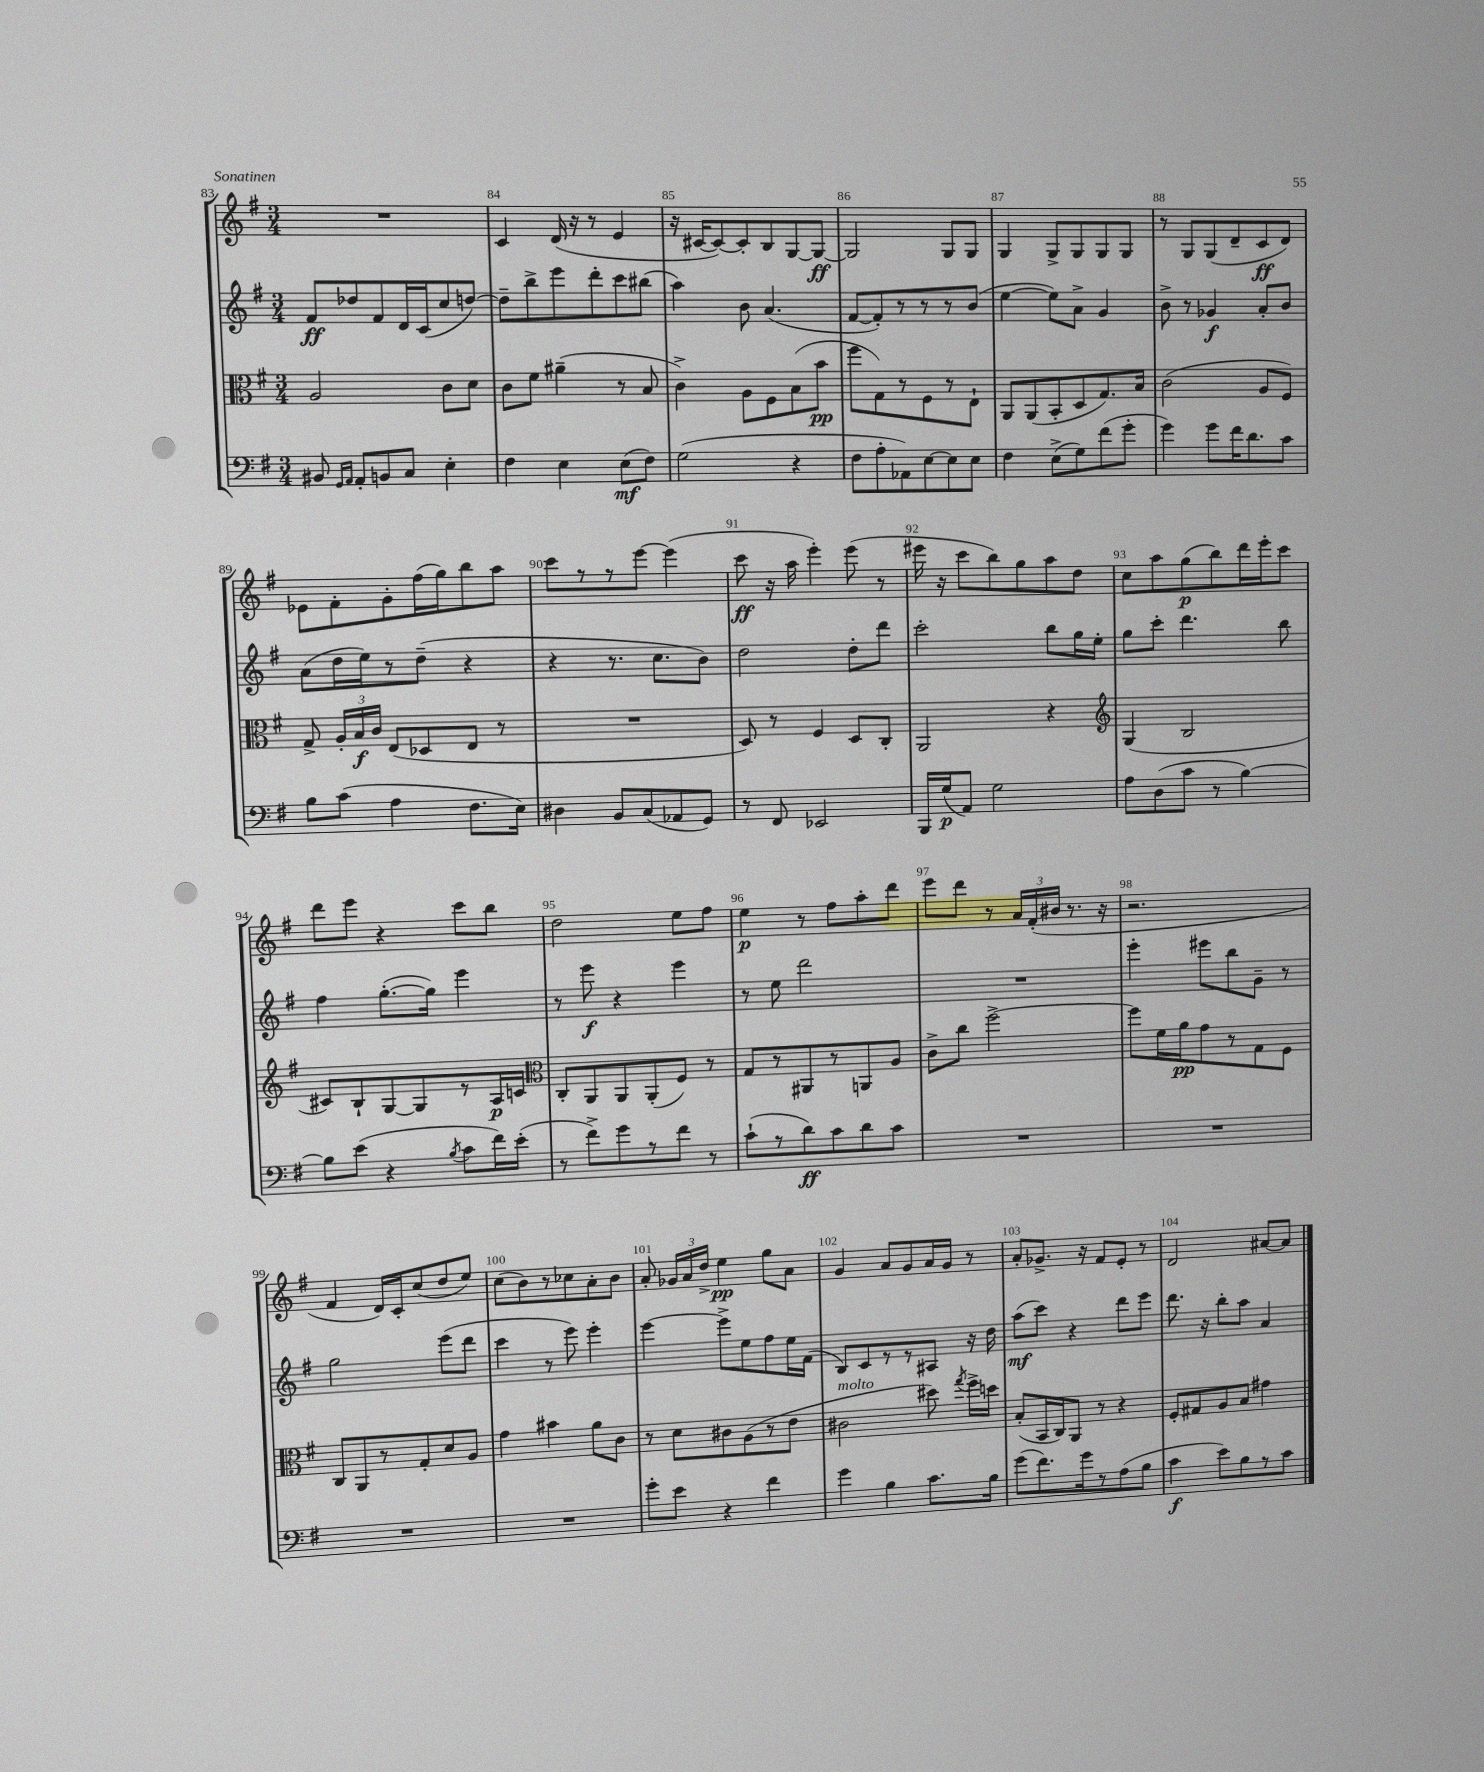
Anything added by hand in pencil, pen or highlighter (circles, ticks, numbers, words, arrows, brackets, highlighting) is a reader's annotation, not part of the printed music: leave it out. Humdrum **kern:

**kern	**kern	**kern	**kern
*staff4	*staff3	*staff2	*staff1
*clefF4	*clefC3	*clefG2	*clefG2
*k[f#]	*k[f#]	*k[f#]	*k[f#]
*M3/4	*M3/4	*M3/4	*M3/4
8BB#	2A	8f#	2.r
16qqGG	.	.	.
16qqAA	.	.	.
8AA'	.	8dd-	.
8BB	.	8f#	.
8C	.	16d	.
.	.	(16c	.
4E'	8c	8cc	.
.	8d	[8dd)	.
=	=	=	=
4F#	8c	8dd~]	4c
.	8f#	8bb^	.
4E	(4a#~	8eee	(16d
.	.	.	16r
.	.	8ddd'	8r
(8E	8r	8ccc	4e
8F#)	8B	(8bb#	.
=	=	=	=
(2G	4c^)	4aa)	16r
.	.	.	[16c#
.	.	.	8c#_)
.	8A	8b	8c#']
.	8F#	(4.a	8B
4r	(8B	.	[8G
.	8b	.	8G_
=	=	=	=
8F#	8ff#	[8f#	2G]
8A'	8G)	8f#'])	.
8AA-)	8r	8r	.
[8E	8F#	8r	.
8E]	8r	8r	8G
8E	8E`	(8b	8G
=	=	=	=
4F#	8AA	[4ee	4G
.	(8AA	.	.
(8E^	8BB'	8ee])	8G^
8G)	8D	8a^	8G
(8f#	8.G)	4g	8G
8g'	.	.	8G
.	16B	.	.
=	=	=	=
4g)	(2c	8b^	8r
.	.	8r	8G
8g	.	4g-	(8G
16f#	.	.	8d~
8.d	.	.	.
.	8A	8a'	8c
8c	8F#)	8b	8d)
=	=	=	=
8B	8G^	(8a	8e-
(8c	24A'	16dd	8f#'
.	24B	.	.
.	.	16ee)	.
.	24c	.	.
4A	(8E	8r	8g'
.	8D-	(8dd~	(16ff#
.	.	.	16gg)
8.F#	8E	4r	8bb
.	8r	.	8aa
16E)	.	.	.
=	=	=	=
4D#	2.r	4r	8ccc
.	.	.	8r
8BB	.	8.r	8r
(8C	.	.	[8eee
.	.	8.cc	.
8AA-	.	.	(4eee]
8GG)	.	8b)	.
=	=	=	=
8r	8D)	2dd	8ccc
8FF#	8r	.	16r
.	.	.	16aa
2EE-	4F#	.	4eee')
.	8D	8dd'	(8eee
.	8C'	8ddd	8r
=	=	=	=
16BBB	2AA	2ccc'	16eee#
(16G	.	.	16r
8AA)	.	.	8ccc
2G	.	.	8bb)
.	.	.	8gg
.	4r	8bb	8aa
.	.	16gg	8dd
.	.	16ee'	.
=	=	=	=
*	*clefG2	*	*
8A	(4G	8gg	8cc
(8D	.	8ccc'	8aa
8c	2B	4.ddd	(8gg
8r	.	.	8bb)
[4B)	.	.	16ddd
.	.	.	16eee'
.	.	8bb	8ccc
=	=	=	=
8B]	8c#)	4ff#	8ddd
(8e	8B`	.	8eee
4r	[8G	([8.gg'	4r
.	8G]	.	.
.	.	16gg])	.
8qB	.	.	.
8c	8r	4eee	8ccc
16f#)	16A	.	8bb
(16e'	16c	.	.
=	=	=	=
*	*clefC3	*	*
8r	8C'	8r	2dd
8f#^)	8AA	8eee	.
8g	8AA	4r	.
8r	(8AA'	.	.
8f#	8F#)	4eee	8ee
8r	8r	.	8ff#
=	=	=	=
(8c`	8G	8r	4ee
8r	8r	8ee	.
8d)	8AA#	2ddd	8r
8c	8r	.	8ff#
8d	8AA	.	8aa'
8c	8A	.	8ddd
=	=	=	=
2.r	8c^	2.r	8eee
.	8cc	.	8ddd
.	[2ff#^	.	8r
.	.	.	24a
.	.	.	(24f#'
.	.	.	24b#
.	.	.	8.r
.	.	.	16r
=	=	=	=
2.r	8ff#]	4eee'	2.r
.	16f#	.	.
.	16a	.	.
.	8g	8eee#	.
.	8r	8bb	.
.	8G	8g~	.
.	8F#	8r	.
=	=	=	=
2.r	8C	2gg	4f#
.	8AA	.	.
.	8r	.	16d)
.	.	.	16c'
.	8G'	.	(8cc
.	8d	(8eee	8dd
.	8A	8ddd	8ee)
=	=	=	=
2.r	4g	4ccc	(8cc
.	.	.	8b)
.	4b#	8r	8r
.	.	8eee)	8cc-
.	8a	4eee'	8a'
.	8c	.	8b
=	=	=	=
8g'	8r	[4eee	8a'
8e	8d	.	24g-
.	.	.	24a
.	.	.	24dd^
4r	8c#	8eee^]	4ee
.	(8A	8ee	.
4f#	8r	8ff#	8gg
.	8e	16ee	8a
.	.	(16f#	.
=	=	=	=
4g	2c#	8B)	4g
.	.	8c	.
4B	.	8r	8a
.	.	8r	8g
8.c	8dd#)	8A#	16a
.	.	.	16g
.	8qgg	.	.
.	16ff#^	16r	8r
16B	16dd	16dd	.
=	=	=	=
(8g	(8B'	(8aa	8a'
8.f#)	16BB	8ccc)	8.g-^
.	16C)	.	.
.	8AA	4r	.
16g	.	.	16r
8r	8r	.	8f#
(8A	4r	8ddd	8e'
8B	.	8eee	8r
=	=	=	=
4c	8F#'	8.ddd	2d
.	8G#	.	.
.	.	16r	.
8e)	8A	8bb'	.
8B	8B	8aa	.
8r	4g#	4a	[8a#
8c	.	.	8a#]
==	==	==	==
*-	*-	*-	*-
